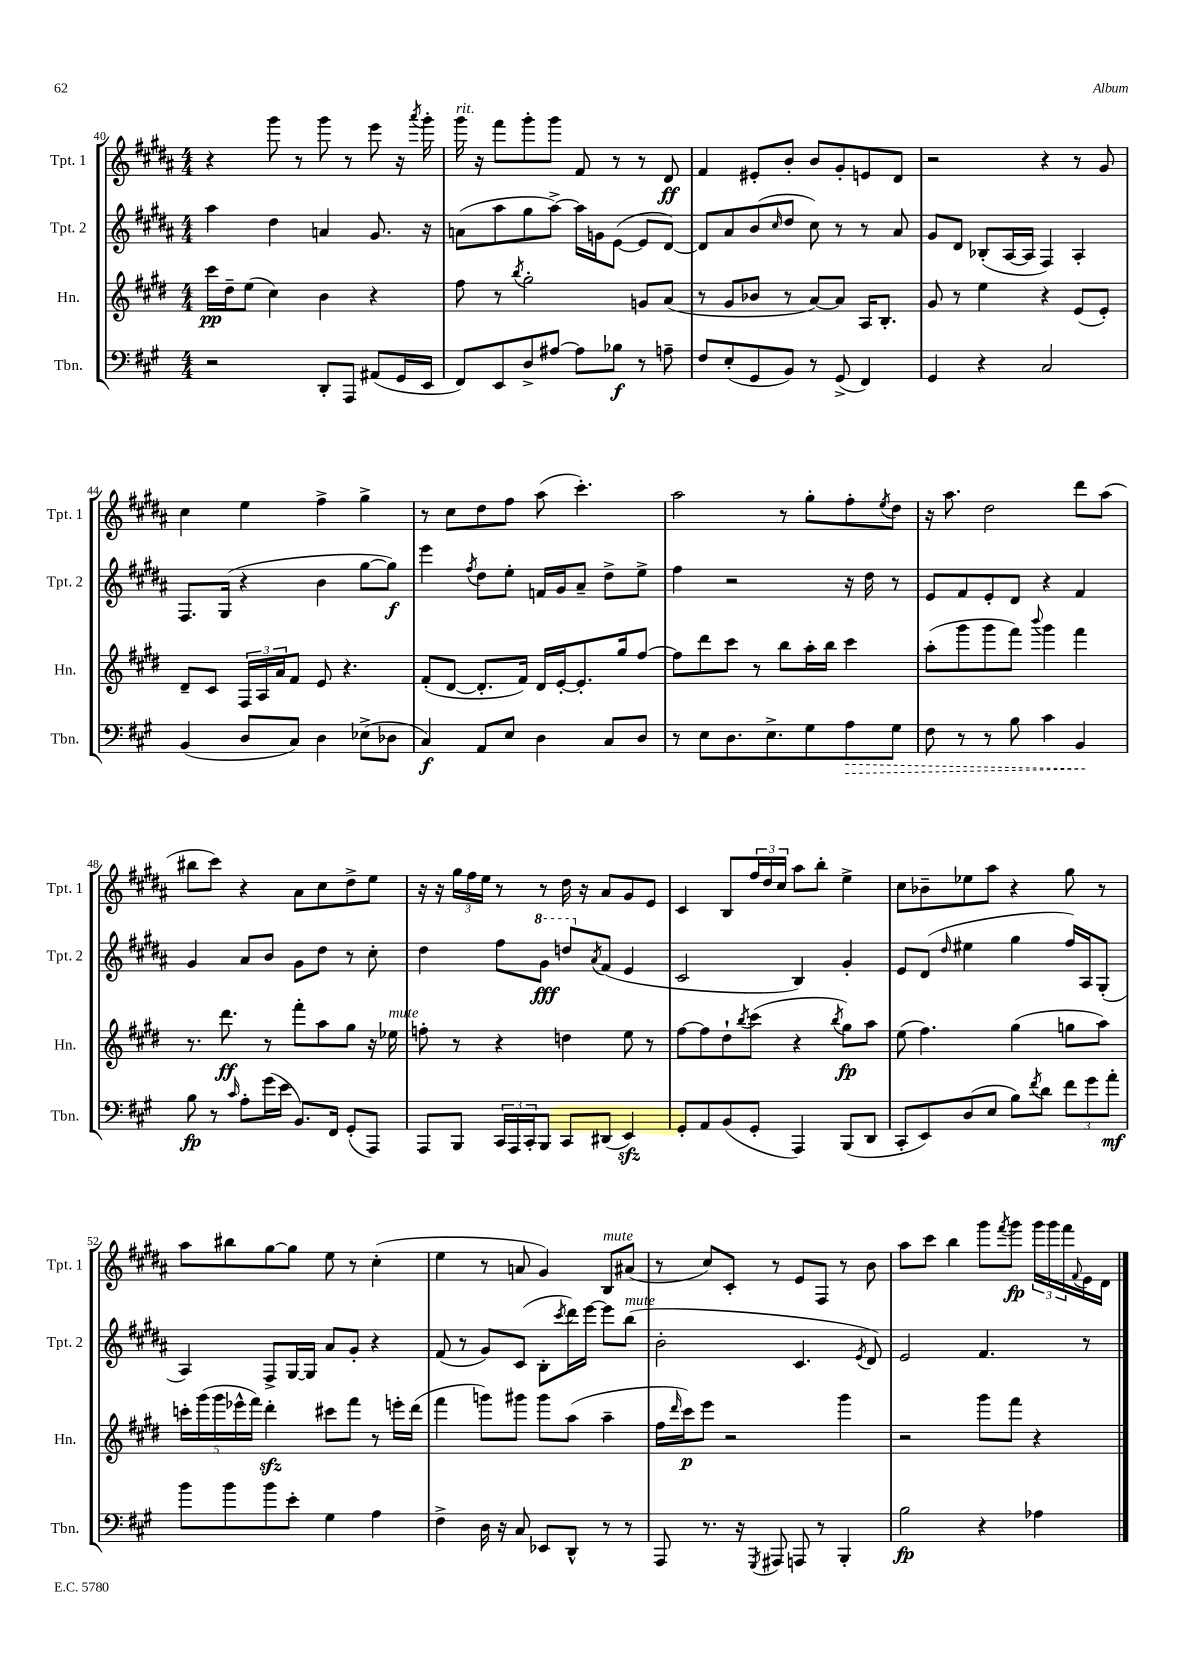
<<
\new StaffGroup <<
\new Staff = "s0" \with { instrumentName = "Tpt. 1" shortInstrumentName = "Tpt. 1" } {
    \clef treble \key b \major \numericTimeSignature \time 4/4
    r4 gis'''8 r8 gis'''8 r8 e'''8 r16 \acciaccatura { ais'''8 } gis'''16-. |
    gis'''16^\markup { \italic "rit." } r16 fis'''8 gis'''8-. gis'''8 fis'8 r8 r8 dis'8\ff |
    fis'4 eis'8-. b'8-. b'8 gis'8-. e'8 dis'8 |
    r2 r4 r8 gis'8 |
    cis''4 e''4 fis''4-> gis''4-> |
    r8 cis''8 dis''8 fis''8 ais''8( cis'''4.-.) |
    ais''2 r8 gis''8-. fis''8-. \acciaccatura { e''8 } dis''8 |
    r16 ais''8. dis''2 dis'''8 ais''8( |
    bis''8 cis'''8) r4 ais'8 cis''8 dis''8-> e''8 |
    r16 r16 \tuplet 3/2 { gis''16 fis''16 e''16 } r8 r8 dis''16 r16 ais'8 gis'8 e'8 |
    cis'4 b8 \tuplet 3/2 { fis''16 dis''16 cis''16 } ais''8 b''8-. e''4-> |
    cis''8 bes'8-- ees''8 ais''8 r4 gis''8 r8 |
    ais''8 bis''8 gis''8~ gis''8 e''8 r8 cis''4-.( |
    e''4 r8 a'8 gis'4) b8^\markup { \italic "mute" } ais'8( |
    r8 cis''8) cis'8-. r8 e'8 fis8 r8 b'8 |
    ais''8 cis'''8 b''4 gis'''8 \acciaccatura { fis'''8 } gis'''8\fp \tuplet 3/2 { gis'''16 gis'''16 fis'''16 } \appoggiatura { fis'8 } e'16 dis'16 \bar "|." |
}
\new Staff = "s1" \with { instrumentName = "Tpt. 2" shortInstrumentName = "Tpt. 2" } {
    \clef treble \key b \major \numericTimeSignature \time 4/4
    ais''4 dis''4 a'4 gis'8. r16 |
    a'8( ais''8 gis''8 ais''8~->) ais''16 g'16 e'8~( e'8 dis'8~) |
    dis'8 ais'8 b'8( \grace { cis''16 } dis''8 cis''8) r8 r8 ais'8 |
    gis'8 dis'8 bes8-.( ais16~ ais16 fis4) ais4-. |
    fis8. gis16( r4 b'4 gis''8~ gis''8\f) |
    e'''4 \acciaccatura { fis''8 } dis''8 e''8-. f'16 gis'16 ais'8-- dis''8-> e''8-> |
    fis''4 r2 r16 dis''16 r8 |
    e'8 fis'8 e'8-. dis'8 r4 fis'4 |
    gis'4 ais'8 b'8 gis'8 dis''8 r8 cis''8-. |
    dis''4 fis''8 \ottava #1 gis''8\fff d'''8 \ottava #0 \acciaccatura { ais'8 } fis'8( e'4 |
    cis'2 b4) gis'4-. |
    e'8 dis'8( \grace { dis''16 } eis''4 gis''4 fis''16) ais16 gis8-.( |
    ais4) fis8-> gis16~ gis16 ais'8 gis'8-. r4 |
    fis'8( r8 gis'8) cis'8( b8-. \acciaccatura { cis'''8 } dis'''16) e'''16~ e'''8 b''8^\markup { \italic "mute" }( |
    b'2-. cis'4. \acciaccatura { e'8 } dis'8) |
    e'2 fis'4. r8 \bar "|." |
}
\new Staff = "s2" \with { instrumentName = "Hn." shortInstrumentName = "Hn." } {
    \clef treble \key e \major \numericTimeSignature \time 4/4
    cis'''16\pp dis''16-- e''8( cis''4) b'4 r4 |
    fis''8 r8 \acciaccatura { b''8 } gis''2-. g'8 a'8( |
    r8 gis'8 bes'8 r8 a'8~) a'8 a16 b8.-. |
    gis'8 r8 e''4 r4 e'8( e'8-.) |
    dis'8-- cis'8 \tuplet 3/2 { fis16 a16 a'16 } fis'8 e'8 r4. |
    fis'8-.( dis'8~ dis'8.-. fis'16) dis'16 e'16~-. e'8.-. gis''16 fis''8~ |
    fis''8 dis'''8 cis'''8 r8 b''8 a''16-. b''16 cis'''4 |
    a''8-.( gis'''8 gis'''8 fis'''8) \appoggiatura { b'''8 } gis'''4 fis'''4 |
    r8. dis'''8.\ff r8 fis'''8-. a''8 gis''8 r16 ees''16^\markup { \italic "mute" } |
    f''8-. r8 r4 d''4 e''8 r8 |
    fis''8~ fis''8 dis''8-! \acciaccatura { b''8 } cis'''8( r4 \acciaccatura { b''8 } gis''8\fp) a''8 |
    e''8( fis''4.) gis''4( g''8 a''8) |
    \tuplet 5/4 { c'''16-. gis'''16( gis'''16 ees'''16-^ fis'''16) } dis'''4-.\sfz cis'''8 fis'''8 r8 e'''16-. dis'''16( |
    fis'''4 g'''8) gis'''8 gis'''8 a''8( a''4-- |
    fis''16 \grace { dis'''16 } cis'''16\p) e'''8 r2 gis'''4 |
    r2 gis'''8 fis'''8 r4 \bar "|." |
}
\new Staff = "s3" \with { instrumentName = "Tbn." shortInstrumentName = "Tbn." } {
    \clef bass \key a \major \numericTimeSignature \time 4/4
    r2 d,8-. a,,8 ais,8( gis,16 e,16 |
    fis,8) e,8 d8-> ais8~ ais8 bes8\f r8 a8-- |
    fis8 e8-.( gis,8 b,8) r8 gis,8->( fis,4) |
    gis,4 r4 cis2 |
    b,4( d8 cis8) d4 ees8->( des8 |
    cis4\f) a,8 e8 d4 cis8 d8 |
    r8 e8 d8. e8.-> gis8 \once \override Hairpin.style = #'dashed-line a8\> gis8 |
    fis8 r8 r8 b8 cis'4 b,4\! |
    b8\fp r8 \grace { cis'16 } a8-. gis'16( e'16 b,8.) fis,16 gis,8-.( a,,8) |
    a,,8 b,,8 \tuplet 3/2 { cis,16 a,,16 cis,16-. } b,,8 cis,8 dis,8( e,4\sfz) |
    gis,8-. a,8 b,8( gis,8-. a,,4) b,,8( d,8 |
    cis,8-. e,8) d8( e8 b8) \acciaccatura { fis'8 } d'8 \tuplet 3/2 { fis'8 gis'8 a'8-.\mf } |
    b'8 b'8 b'8 e'8-. gis4 a4 |
    fis4-> d16 r16 cis8 ees,8 d,8-^ r8 r8 |
    a,,8 r8. r16 \acciaccatura { gis,,8 } ais,,8 a,,8 r8 b,,4-. |
    b2\fp r4 aes4 \bar "|." |
}
>>
>>
\layout { \context { \Score currentBarNumber = #40 } }
